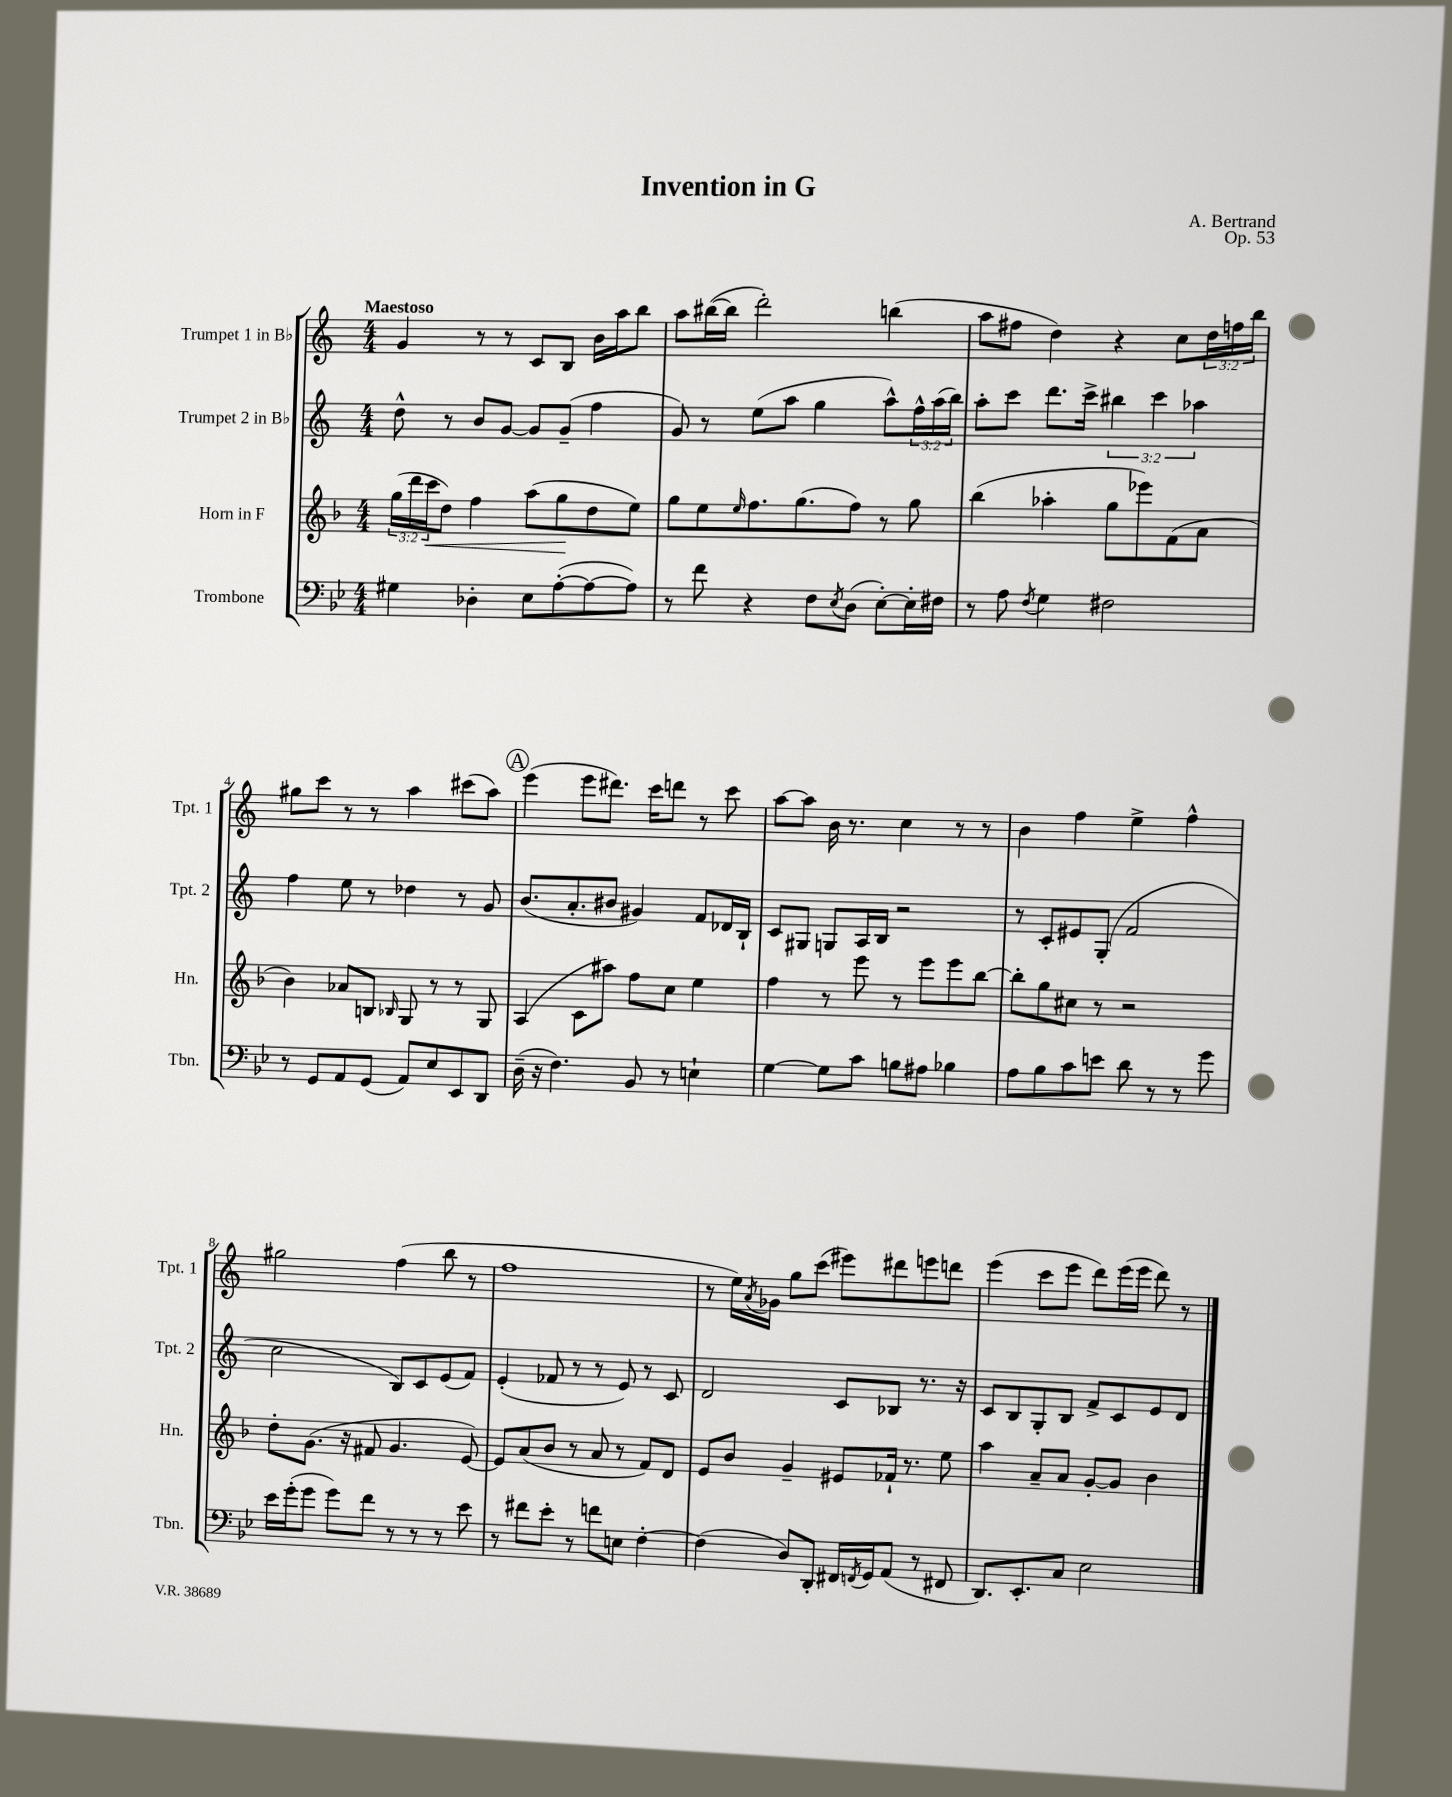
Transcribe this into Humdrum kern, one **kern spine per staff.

**kern	**kern	**kern	**kern
*staff4	*staff3	*staff2	*staff1
*clefF4	*clefG2	*clefG2	*clefG2
*k[b-e-]	*k[b-]	*k[]	*k[]
*M4/4	*M4/4	*M4/4	*M4/4
4G#	(24gg	8dd^^	4g
.	24ddd	.	.
.	24ccc	.	.
.	8dd)	8r	.
4D-'	4ff	8b	8r
.	.	[8g	8r
8E-	(8aa	8g]	8c
([8A'	8gg	(8g~	8B
8A_	8dd	4ff	16b
.	.	.	16aa
8A])	8ee)	.	8bb
=	=	=	=
8r	8gg	8g)	8aa
8f	8ee	8r	([16bb#
.	.	.	16bb#]
.	16qqee	.	.
4r	8.ff	(8ee	2ddd')
.	.	8aa	.
.	(8.gg	.	.
8F	.	4gg	.
8qE-	.	.	.
(8D	8ff)	.	.
[8E-')	8r	8aa^^)	(4bb
16E-']	8gg	24ff^^	.
.	.	(24aa	.
16F#	.	.	.
.	.	24bb)	.
=	=	=	=
8r	(4bb-	8aa'	8aa
8A	.	8ccc	8ff#
8qF	.	.	.
4G	4aa-'	8.ddd	4dd)
.	.	16ccc^	.
2F#	8gg	6bb#	4r
.	8eee-)	.	.
.	.	6ccc	.
.	(8f	.	8cc
.	.	6aa-	.
.	8a	.	24dd
.	.	.	24ff
.	.	.	24bb
=	=	=	=
8r	4b-)	4ff	8gg#
8GG	.	.	8ccc
8AA	8a-	8ee	8r
(8GG	8B	8r	8r
.	16qqB-	.	.
8AA)	8G	4dd-	4aa
8E-	8r	.	.
8EE-	8r	8r	(8ccc#
8DD	8G	8g	8aa)
=	=	=	=
(16D~	(4A	(8.b	(4eee
16r	.	.	.
4.F)	.	.	.
.	.	8.a'	.
.	8c	.	8eee
.	8aa#)	8b#	8.ddd#)
8BB-	8ff	4g#)	.
.	.	.	16ccc
8r	8cc	.	8ddd
4E`	4ee	8f	8r
.	.	16d-	8ccc
.	.	16B`	.
=	=	=	=
[4G	4ff	8c	[8aa
.	.	8G#	8aa]
8G]	8r	8G	16b
.	.	.	8.r
8c	8eee	16A	.
.	.	16B	.
8B	8r	2r	4cc
8A#	8eee	.	.
4B-	8eee	.	8r
.	[8bb-	.	8r
=	=	=	=
8A	8bb-']	8r	4b
8B-	8gg	8c'	.
8c	8cc#	8e#	4ff
8e	8r	(8G'	.
8d	2r	2f	4ee^
8r	.	.	.
8r	.	.	4ff^^
8g	.	.	.
=	=	=	=
16e-	8dd'	2cc	2gg#
(16g'	.	.	.
8g	(8.g	.	.
8g)	.	.	.
.	16r	.	.
8f	8f#	.	.
8r	4.g	8B)	(4ff
8r	.	8c	.
8r	.	(8e	8bb
8e-	[8e)	8f)	8r
=	=	=	=
8r	8e]	(4e'	1ff
8f#	(8a	.	.
8e-'	8b-	8f-	.
8r	8r	8r	.
8f	8a	8r	.
8E	8r	8e)	.
[4F'	8f)	8r	.
.	8d	8c	.
=	=	=	=
(4F]	8e	2d	8r
.	8b-	.	16ee)
.	.	.	8qa
.	.	.	16g-
8D)	4g~	.	8gg
8DD'	.	.	(8ccc
16FF#	8e#	8c	8eee#)
8qFF	.	.	.
16GG	.	.	.
(8AA	16f-`	8B-	8ddd#
.	8.r	.	.
8r	.	8.r	8eee
8FF#	8ee	.	8ddd
.	.	16r	.
=	=	=	=
8.DD)	4aa	8c	(4eee
.	.	8B	.
8.EE-'	.	.	.
.	8a~	8G'	8ccc
8C	8a	8B	8eee
2E-	[8g'	8f^	8ddd)
.	8g]	8c	(16eee
.	.	.	16eee
.	4b-	8e	8ddd)
.	.	8d	8r
==	==	==	==
*-	*-	*-	*-
